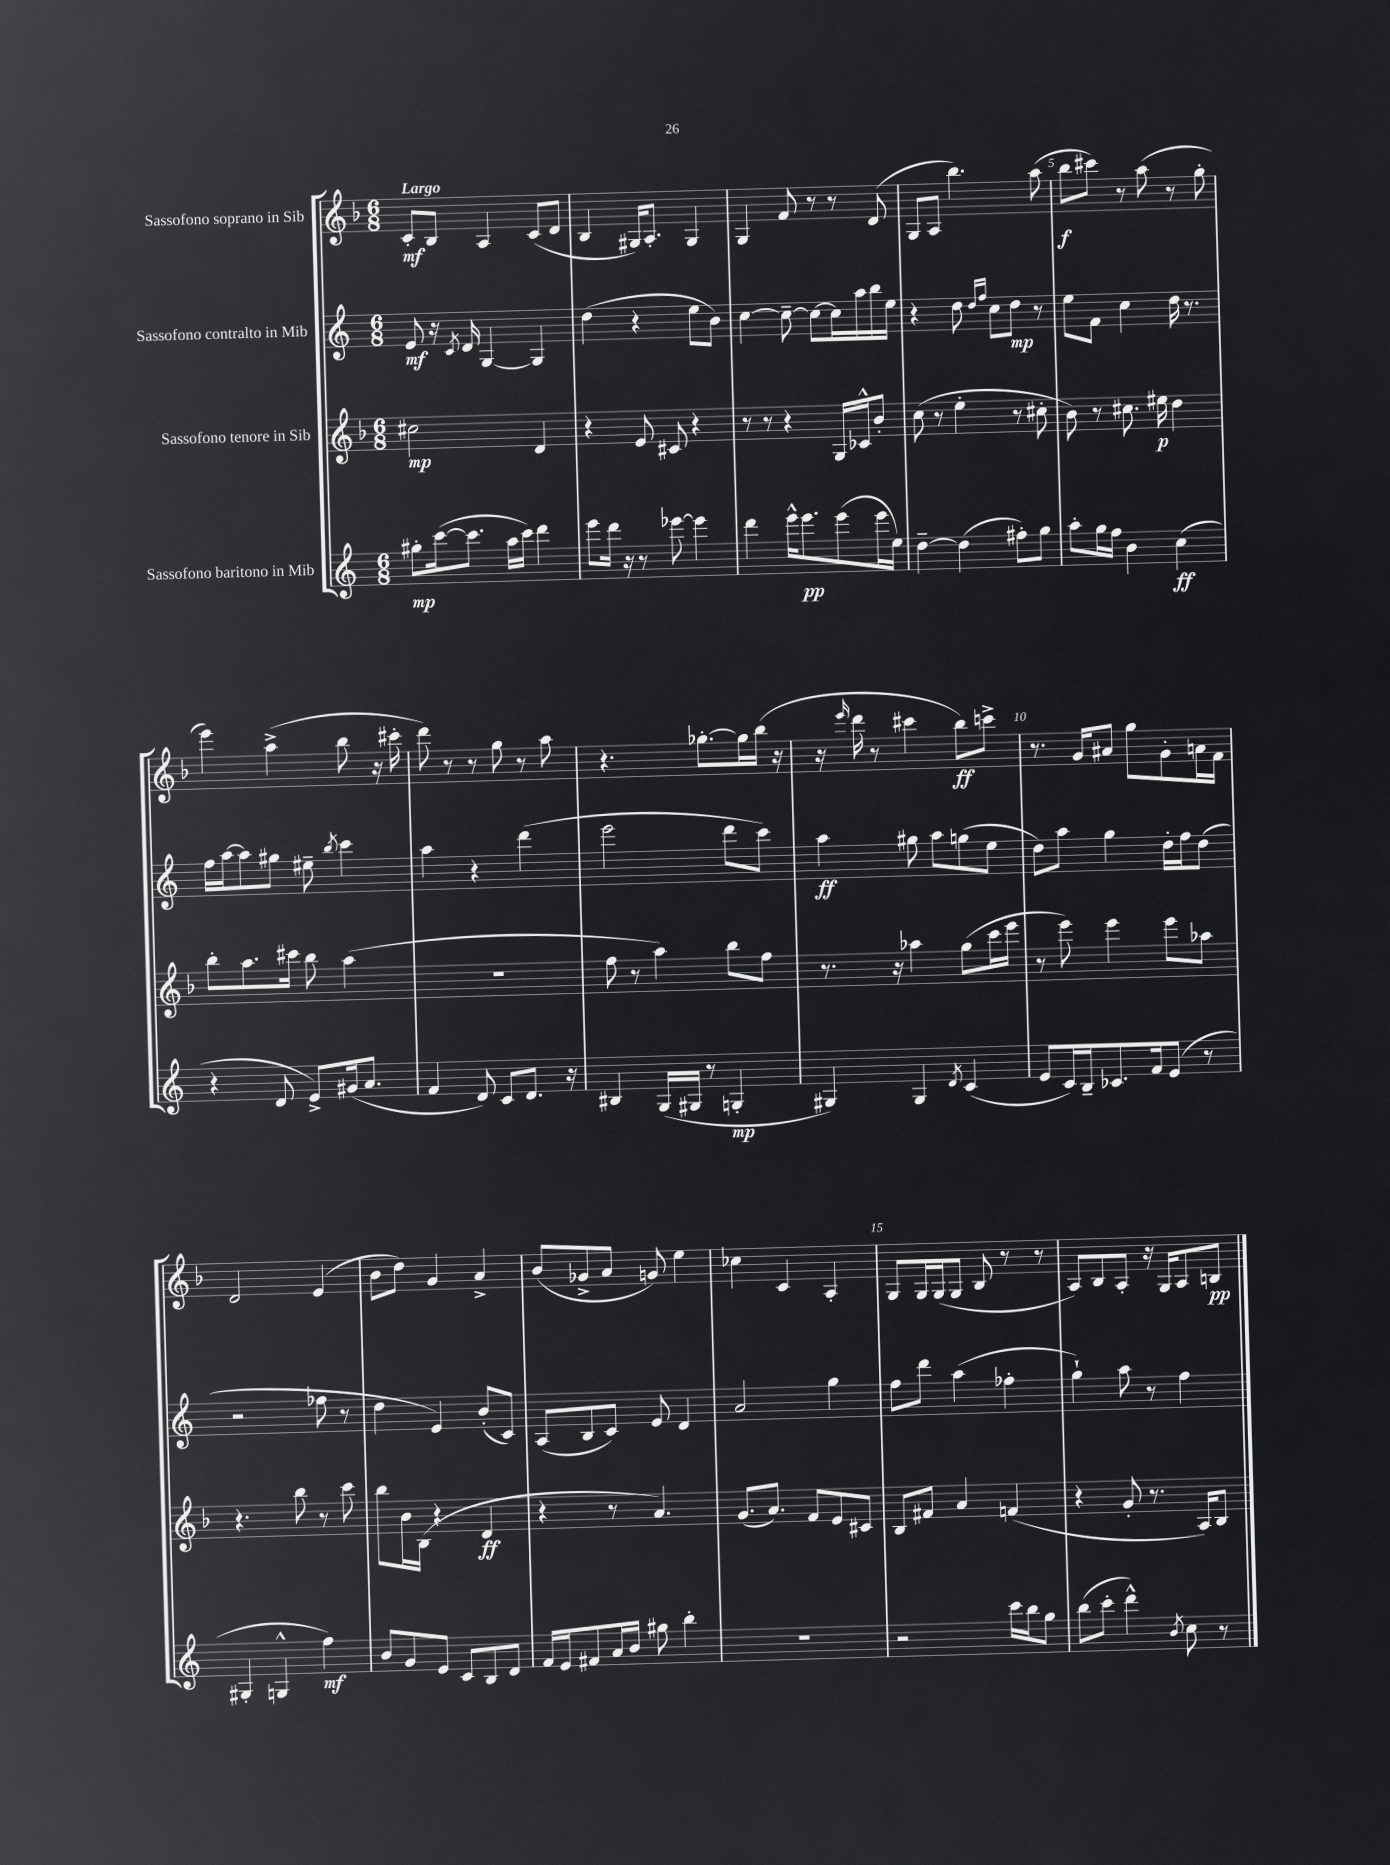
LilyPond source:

<<
\new StaffGroup <<
\new Staff = "s0" \with { instrumentName = "Sassofono soprano in Sib" } {
    \clef treble \key f \major \numericTimeSignature \time 6/8 \tempo "Largo"
    c'8-.\mf bes8 a4 c'8( d'8 |
    bes4 gis16) a8.-. gis4 |
    g4 f'8 r8 r8 d'8( |
    g8 a8 bes''4.) a''8( |
    bes''8\f cis'''8) r8 a''8( r8 g''8-. |
    e'''4) a''4->( bes''8 r16 cis'''16-. |
    d'''8) r8 r8 g''8 r8 a''8 |
    r4. ges''8.~-. ges''16 bes''16( r16 |
    r16 \grace { e'''16 } d'''16 r8 cis'''4 bes''8\ff) c'''8-> |
    r8. g'16 ais'8 g''8 g'8-. a'16 f'16 |
    d'2 e'4( |
    bes'8 d''8) g'4 a'4-> |
    bes'8( ges'8-> a'8 g'8) e''4 |
    ces''4 c'4 a4-. |
    g8 g16 g16( g8 bes8 r8 r8 |
    a8) bes8 a8-. r16 g16 a8 b8\pp \bar "|." |
}
\new Staff = "s1" \with { instrumentName = "Sassofono contralto in Mib" } {
    \clef treble \key c \major \numericTimeSignature \time 6/8
    e'8\mf r16 \acciaccatura { c'8 } d'16 g4~ g4 |
    d''4( r4 e''8 b'8) |
    c''4~ c''8~-- c''8~ c''16 a''16 b''16 e''16 |
    r4 d''8 \grace { d''16 f''16 } c''8 d''8\mp r8 |
    e''8 f'8 c''4 d''16 r8. |
    f''16 a''16~ a''8 gis''8 eis''8-- \acciaccatura { b''8 } c'''4 |
    a''4 r4 d'''4( |
    e'''2 d'''8 c'''8) |
    a''4\ff gis''8 a''8 g''8( e''8 |
    d''8) a''8 g''4 d''16-. f''16 d''8( |
    r2 fes''8 r8 |
    d''4 e'4) b'8-.( c'8) |
    a8( b8 c'8) e'8 d'4 |
    a'2 g''4 |
    f''8 d'''8 a''4( fes''4-. |
    g''4-!) a''8 r8 f''4 \bar "|." |
}
\new Staff = "s2" \with { instrumentName = "Sassofono tenore in Sib" } {
    \clef treble \key f \major \numericTimeSignature \time 6/8
    cis''2\mp d'4 |
    r4 e'8 cis'8 r4 |
    r8 r8 r4 g16 ces'16-^ bes'8-. |
    c''8( r8 e''4-. r8 cis''8-. |
    bes'8) r8 cis''8. eis''16\p d''4 |
    bes''8-. a''8. cis'''16 bes''8 a''4( |
    R2. |
    f''8 r8 a''4) bes''8 f''8 |
    r8. r16 aes''4 g''8( c'''16 e'''16 |
    r8 e'''8) e'''4 e'''8 aes''8 |
    r4. bes''8 r8 c'''8 |
    bes''8 bes'16 bes16( r4 d'4\ff |
    r4 r8 a'4.) |
    g'8.( a'8.) f'8 e'8 cis'8 |
    bes8 fis'8 a'4 f'4( |
    r4 g'8-. r8. a16) bes8 \bar "|." |
}
\new Staff = "s3" \with { instrumentName = "Sassofono baritono in Mib" } {
    \clef treble \key c \major \numericTimeSignature \time 6/8
    gis''8-.\mp c'''16~( c'''8. a''16 c'''16) d'''4 |
    e'''8 d'''16 r16 r8 ees'''8~ ees'''4 |
    d'''4 e'''16-^ e'''8.\pp e'''8( e'''16 e''16) |
    d''4~-- d''4( fis''8-.) g''8 |
    a''8-. g''16 f''16 b'4 c''4\ff( |
    r4 d'8 e'8->) gis'16( a'8. |
    f'4 d'8) c'8 d'8. r16 |
    bis4 g16( gis16 r8 g4-.\mp |
    gis4) gis4 \acciaccatura { d'8 } c'4( |
    e'8 c'16) b16-- ces'8. f'16 e'8( r8 |
    gis4-. g4-^ f''4\mf) |
    b'8 g'8 e'8 c'8 b8 d'8 |
    f'16 e'16 fis'8 a'16 b'16 gis''8 b''4-. |
    R2. |
    r2 c'''16 b''16 g''8 |
    b''8( c'''8-. d'''4-^) \acciaccatura { b'8 } c''8 r8 \bar "|." |
}
>>
>>
\layout { \context { \Score \override BarNumber.break-visibility = ##(#f #t #t) barNumberVisibility = #(every-nth-bar-number-visible 5) } }
